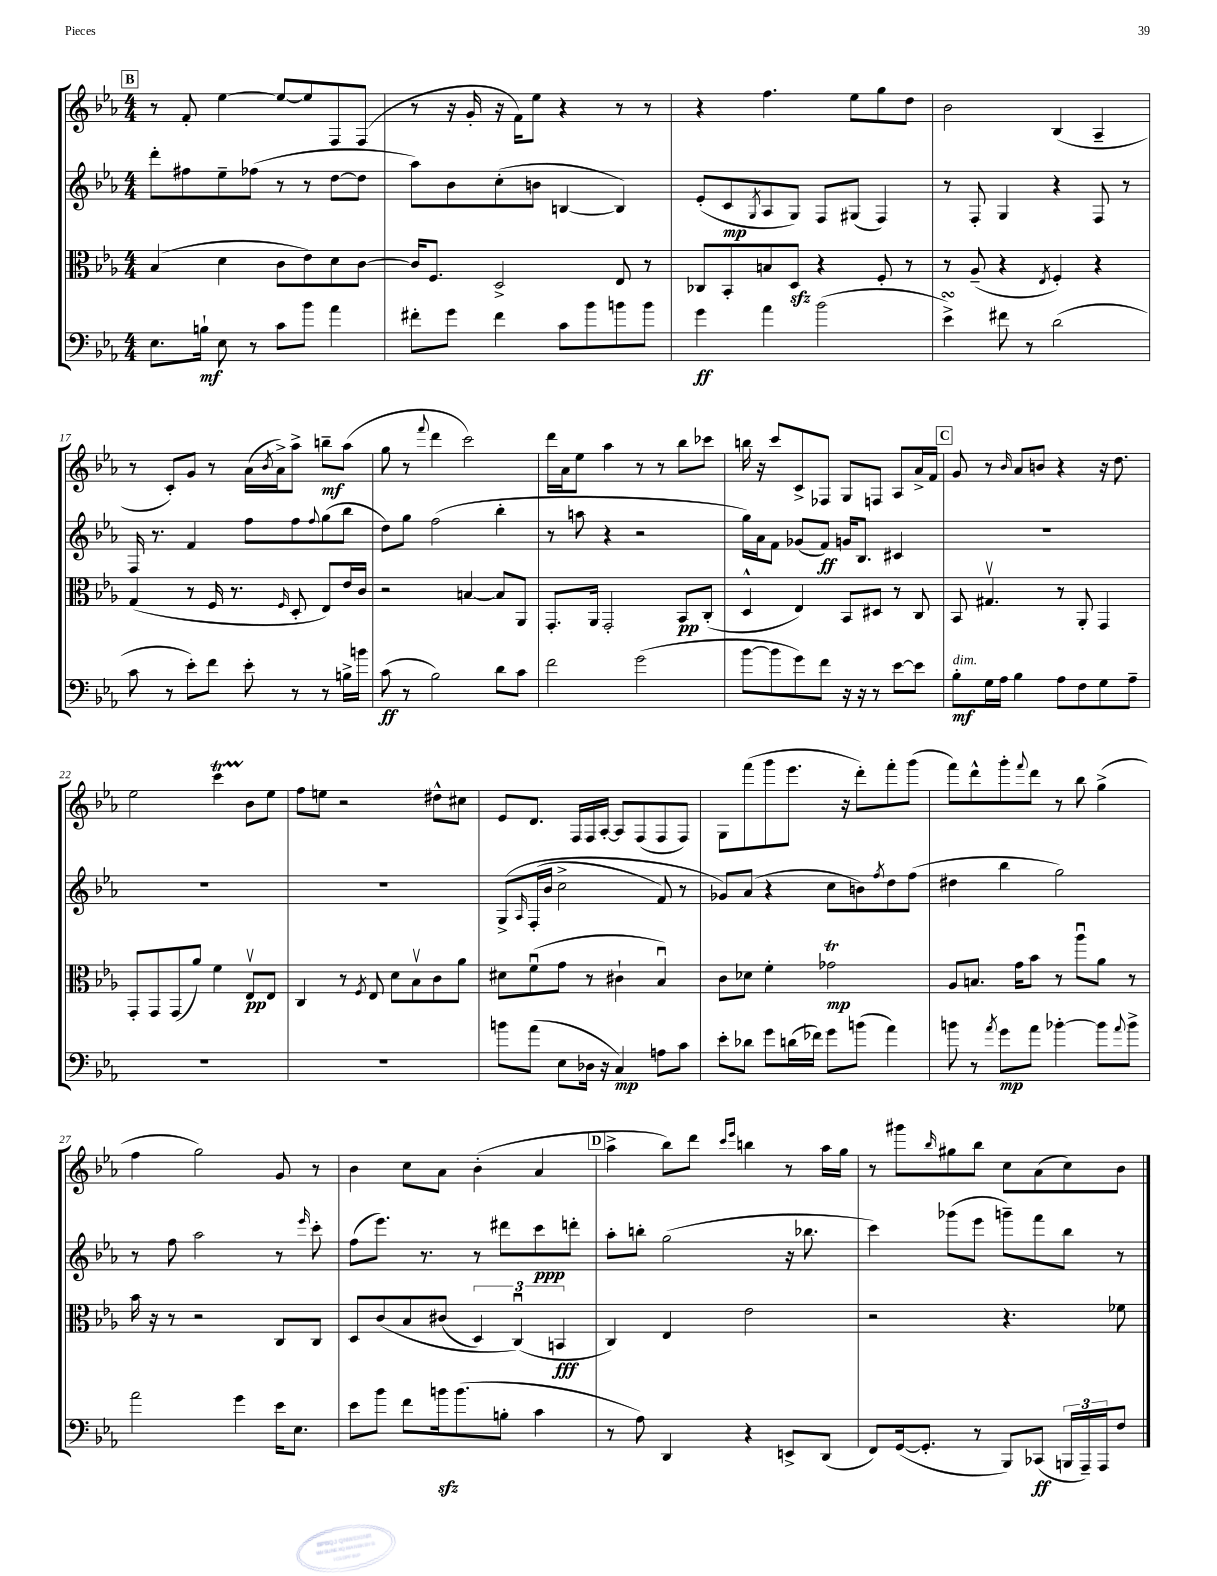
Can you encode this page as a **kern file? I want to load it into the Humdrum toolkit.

**kern	**kern	**kern	**kern
*staff4	*staff3	*staff2	*staff1
*clefF4	*clefC3	*clefG2	*clefG2
*k[b-e-a-]	*k[b-e-a-]	*k[b-e-a-]	*k[b-e-a-]
*M4/4	*M4/4	*M4/4	*M4/4
8.E-	(4B-	8ddd'	8r
.	.	8ff#	8f'
16B`	.	.	.
8E-	4d	8ee-~	[4ee-
8r	.	(8ff-	.
8c	8c	8r	8ee-_
8b-	8e-)	8r	8ee-]
4a-	8d	[8dd	8F
.	[8c	8dd]	(8F
=	=	=	=
8f#'	16c]	8aa-)	8r
.	8.F	.	.
8g	.	8b-	16r
.	.	.	16g'
4f#	2D^	(8cc'	16r
.	.	.	16f)
.	.	8b	8ee-
8c	.	[4B	4r
8b-	.	.	.
8b	8E-	4B])	8r
8b	8r	.	8r
=	=	=	=
4g	8C-	(8e-'	4r
.	8BB-'	8c	.
.	.	8qG	.
4a-	8B	8A-	4.ff
.	8D	8G)	.
(2b-	4r	8F	.
.	.	(8G#	8ee-
.	8F'	4F)	8gg
.	8r	.	8dd
=	=	=	=
4e-^)	8r	8r	2b-
.	(8A-~	8F'	.
8f#	4r	4G	.
8r	.	.	.
.	8qE-	.	.
(2d	4F')	4r	(4B-
.	4r	8F	4A-~
.	.	8r	.
=	=	=	=
8c	(4G	16F	8r
.	.	8.r	.
8r	.	.	8c')
8e-')	8r	4f	8g
8f	16F	.	8r
.	8.r	.	.
8e-'	.	8ff	(16a-
.	.	.	8qb-
.	.	.	16a-^)
.	16qqF	.	.
8r	8D'	8ff	8aa-^
.	.	8qqff	.
8r	8E-)	(8gg	8bb~
16B^	16e-	8bb-	(8aa-
16b	16c	.	.
=	=	=	=
(8c	2r	8dd)	8gg
8r	.	8gg	8r
.	.	.	8qqfff
2B-)	.	(2ff	4ddd
.	[4B	.	2ccc)
8d	8B]	4bb-'	.
8c	8AA-	.	.
=	=	=	=
2f	8.GG'	8r	16ddd
.	.	.	16a-
.	.	8aa	8ee-
.	16AA-	.	.
.	2GG'	4r	4aa-
(2g	.	2r	8r
.	.	.	8r
.	8BB-	.	8bb-
.	(8C'	.	8ccc-
=	=	=	=
[8b-	4D^^	16gg)	16bb
.	.	16a-	16r
8b-]	.	8f	8ccc
8g)	4E-)	(8g-	8c^
8f	.	8f)	8F-
16r	8BB-	16g	8G
16r	.	8.B-	.
8r	8D#	.	8F
[8e-	8r	4c#	8A-
8e-]	8C	.	16a-^
.	.	.	16f
=	=	=	=
8B-'	8BB-	1r	8g
16G	4.G#v	.	8r
16A-	.	.	.
.	.	.	16qqb-
4B-	.	.	8a-
.	.	.	8b
8A-	8r	.	4r
8F	8AA-'	.	.
8G	4GG	.	16r
.	.	.	8.dd
8A-~	.	.	.
=	=	=	=
1r	8GG'	1r	2ee-
.	8GG	.	.
.	(8GG	.	.
.	8a-)	.	.
.	4f	.	4ccc
.	8E-v	.	8b-
.	8E-	.	8ee-
=	=	=	=
1r	4C	1r	8ff
.	.	.	8ee
.	8r	.	2r
.	8qF	.	.
.	8E-	.	.
.	8d	.	.
.	8B-v	.	.
.	8c	.	8dd#^^
.	8a-	.	8cc#
=	=	=	=
8b	8d#	&(8G^	8e-
.	.	16qqA-	.
(8a-	(8fu	(16F'	8.d
.	.	16b-	.
8E-	8g	2cc^	.
.	.	.	16F
16D-	8r	.	16F
16r	.	.	[16A-'
4C)	4c#`	.	8A-]
.	.	.	(8F
8A	4B-u)	8f)	8F
8c	.	8r	8F)
=	=	=	=
8e-'	8c	8g-&)	8G
8d-	8d-	(8a-	(8fff
8g	4f'	4r	8ggg
(16d	.	.	8.eee-
16f-)	.	.	.
8g	2g-	8cc	.
.	.	.	16r
(8b	.	8b)	8ddd')
.	.	8qff	.
4a-)	.	8dd	8fff'
.	.	(8ff	(8ggg
=	=	=	=
8b	8A-	4dd#	8fff)
8r	8.B	.	8ddd^^
8qa-	.	.	.
8g	.	4bb-	8ggg'
.	16g	.	.
.	.	.	8qqfff
8a-	8b-	.	8ddd
[4b-'	8r	2gg)	8r
.	8aa-u	.	8bb-
8b-]	8a-	.	(4gg^
8qqa-	.	.	.
8b-^	8r	.	.
=	=	=	=
2a-	16b-	8r	4ff
.	16r	.	.
.	8r	8ff	.
.	2r	2aa-	2gg)
4g	.	.	.
16e-	8C	8r	8g
8.E-	.	.	.
.	.	16qqeee-	.
.	8C	8ccc'	8r
=	=	=	=
8e-	8D	(8ff	4b-
8b-	&(8c	8.eee-)	.
8f	8B-	.	8cc
.	.	8.r	.
16b	(8c#	.	8a-
(8.b	.	.	.
.	6D)	8r	(4b-'
8B'	.	8ddd#	.
.	(6Cu&)	.	.
4c	.	8ccc	4a-
.	6BB	.	.
.	.	8ddd'	.
=	=	=	=
8r	4C)	8aa-'	4aa-^
8A-)	.	8bb'	.
4DD	4E-	(2gg	8bb-)
.	.	.	8ddd
.	.	.	16qqccc
.	.	.	16qqeee-
4r	2e-	.	4bb
8EE^	.	16r	8r
.	.	8.bb-	.
(8DD	.	.	16aa-
.	.	.	16gg
=	=	=	=
8FF)	2r	4ccc)	8r
([16GG	.	.	8ggg#
8.GG']	.	.	.
.	.	.	16qqbb-
.	.	(8ggg-	8gg#
8r	.	8eee-	8bb-
8BBB-)	4.r	8ggg~)	8cc
(8CC-	.	8fff	(8a-
24BBB	.	8bb-	8cc)
24AAA-~)	.	.	.
24AAA-	.	.	.
8F	8f-	8r	8b-
==	==	==	==
*-	*-	*-	*-
